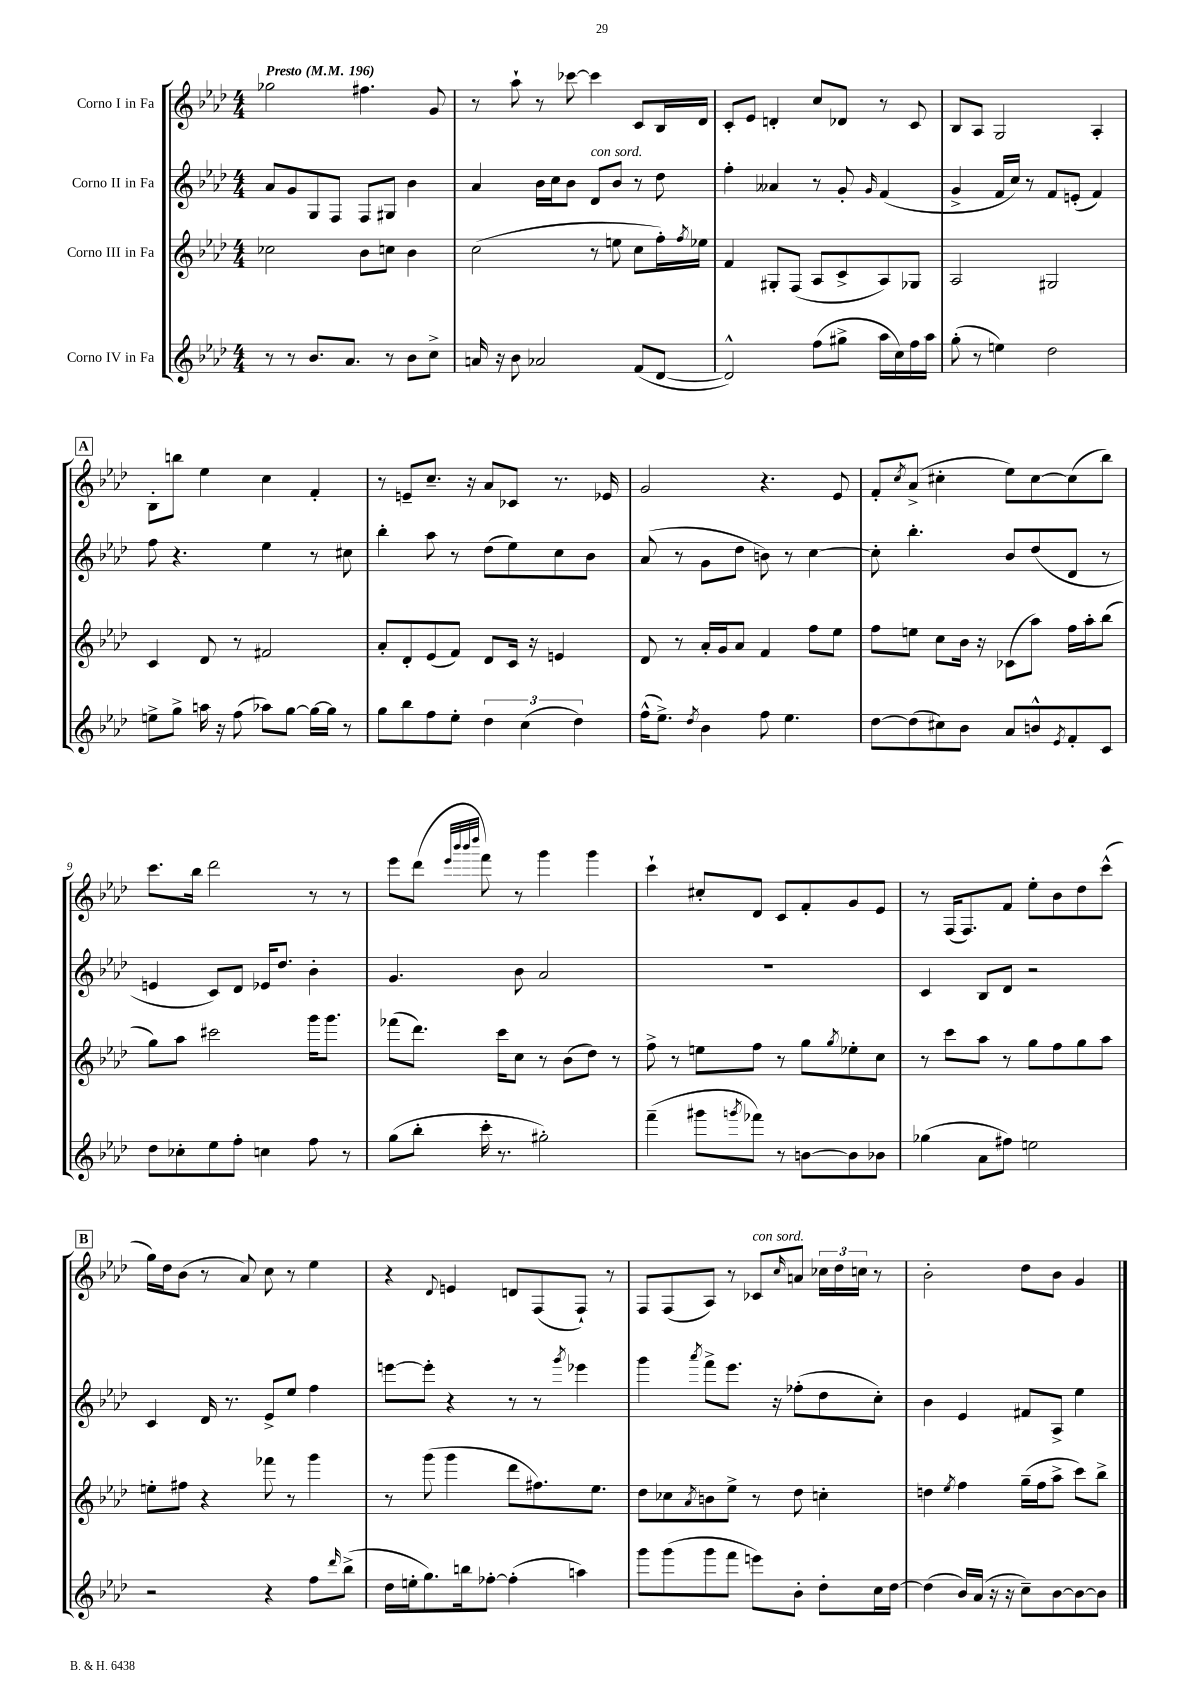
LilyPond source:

<<
\new StaffGroup <<
\new Staff = "s0" \with { instrumentName = "Corno I in Fa" } {
    \clef treble \key aes \major \numericTimeSignature \time 4/4 \tempo "Presto" 4 = 196
    ges''2 fis''4. g'8 |
    r8 aes''8-! r8 ces'''8~ ces'''4 c'8 bes16 des'16 |
    c'8-. ees'8 d'4-. c''8 des'8 r8 c'8 |
    bes8 aes8 g2 aes4-. |
    \mark \markup { \box "A" } bes8-. b''8 ees''4 c''4 f'4-. |
    r8 e'8-- c''8.-- r16 aes'8 ces'8 r8. ees'16 |
    g'2 r4. ees'8 |
    f'8-. \acciaccatura { c''8 } aes'8->( cis''4-. ees''8) cis''8~ cis''8( bes''8) |
    c'''8. bes''16 des'''2 r8 r8 |
    ees'''8 des'''8( \grace { ees'''32 bes'''32 bes'''32 des''''32 } f'''8) r8 g'''4 g'''4 |
    c'''4-! cis''8-. des'8 c'8 f'8-. g'8 ees'8 |
    r8 f16( f8.) f'8 ees''8-. bes'8 des''8 c'''8-^( |
    \mark \markup { \box "B" } g''16) des''16 bes'8( r8 aes'8) c''8 r8 ees''4 |
    r4 \appoggiatura { des'8 } e'4 d'8 f8( f8-!) r8 |
    f8 f8( aes8) r8 ces'8^\markup { \italic "con sord." } \grace { c''16 } a'8 \tuplet 3/2 { ces''16 des''16 c''16 } r8 |
    bes'2-. des''8 bes'8 g'4 \bar "|." |
}
\new Staff = "s1" \with { instrumentName = "Corno II in Fa" } {
    \clef treble \key aes \major \numericTimeSignature \time 4/4
    aes'8 g'8 g8 f8 f8 gis8 bes'4 |
    aes'4 bes'16 c''16 bes'8 des'8^\markup { \italic "con sord." } bes'8 r8 des''8 |
    f''4-. aeses'4 r8 g'8-. \grace { g'16 } f'4( |
    g'4-> f'16 c''16) r8 f'8 e'8-.( f'4) |
    \mark \markup { \box "A" } f''8 r4. ees''4 r8 cis''8 |
    bes''4-. aes''8 r8 des''8( ees''8) c''8 bes'8 |
    aes'8( r8 g'8 des''8 b'8) r8 c''4~ |
    c''8-. bes''4.-. bes'8 des''8( des'8 r8 |
    e'4 c'8) des'8 ees'16 des''8. bes'4-. |
    g'4. bes'8 aes'2 |
    R1 |
    c'4 bes8 des'8 r2 |
    \mark \markup { \box "B" } c'4 des'16 r8. ees'8-> ees''8 f''4 |
    e'''8~ e'''8-. r4 r8 r8 \acciaccatura { g'''8 } ees'''4 |
    g'''4 \acciaccatura { aes'''8 } f'''8-> ees'''8. r16 fes''8-.( des''8 c''8-.) |
    bes'4 ees'4 fis'8 aes8-> ees''4 \bar "|." |
}
\new Staff = "s2" \with { instrumentName = "Corno III in Fa" } {
    \clef treble \key aes \major \numericTimeSignature \time 4/4
    ces''2 bes'8 c''8 bes'4 |
    c''2( r8 e''8 c''8 f''16-.) \acciaccatura { f''8 } ees''16 |
    f'4 gis8-. f8( aes8 c'8-> aes8) ges8 |
    aes2 gis2 |
    \mark \markup { \box "A" } c'4 des'8 r8 fis'2 |
    aes'8-. des'8-. ees'8( f'8) des'8 c'16 r16 e'4 |
    des'8 r8 aes'16-. g'16 aes'8 f'4 f''8 ees''8 |
    f''8 e''8 c''8 bes'16 r16 ces'8( aes''8) f''16 aes''16-. bes''8( |
    g''8) aes''8 cis'''2 g'''16 g'''8. |
    fes'''8( des'''8.) c'''16 c''8 r8 bes'8( des''8) r8 |
    f''8-> r8 e''8 f''8 r8 g''8 \acciaccatura { g''8 } ees''8-. c''8 |
    r8 c'''8 aes''8 r8 g''8 f''8 g''8 aes''8 |
    \mark \markup { \box "B" } e''8-. fis''8 r4 fes'''8 r8 g'''4 |
    r8 g'''8( g'''4 des'''8 fis''8.) ees''8. |
    des''8 ces''8 \acciaccatura { aes'8 } b'8 ees''8-> r8 des''8 c''4-. |
    d''4 \acciaccatura { ees''8 } f''4 g''16--( f''16 aes''8-> c'''8) bes''8-> \bar "|." |
}
\new Staff = "s3" \with { instrumentName = "Corno IV in Fa" } {
    \clef treble \key aes \major \numericTimeSignature \time 4/4
    r8 r8 bes'8. aes'8. r8 bes'8 c''8-> |
    a'16 r16 bes'8 aes'2 f'8( des'8~ |
    des'2-^) f''8( gis''8-> aes''16 c''16) f''16 aes''16 |
    g''8-.( r8 e''4) des''2 |
    \mark \markup { \box "A" } e''8-> g''8-> a''16 r16 f''8( aes''8) g''8~ g''16~ g''16 r8 |
    g''8 bes''8 f''8 ees''8-. \tuplet 3/2 { des''4 c''4( des''4) } |
    f''16-^( ees''8.->) \acciaccatura { des''8 } bes'4 f''8 ees''4. |
    des''8~ des''8( cis''8) bes'8 aes'8 b'8-^ \acciaccatura { ees'8 } f'8-. c'8 |
    des''8 ces''8-. ees''8 f''8-. c''4 f''8 r8 |
    g''8( bes''8-. c'''16-. r8. gis''2-.) |
    f'''4--( gis'''8 \acciaccatura { g'''8 } fes'''8) r8 b'8~ b'8 bes'8 |
    ges''4( aes'8 fis''8) e''2 |
    \mark \markup { \box "B" } r2 r4 f''8 \grace { des'''16 } bes''8->( |
    des''16 e''16-. g''8.) b''16 fes''8~-. fes''4-.( a''4) |
    g'''8 g'''8( g'''8 f'''8 e'''8) bes'8-. des''8-. c''16 des''16~ |
    des''4( bes'16) aes'16( r16 r16 c''8--) bes'8~ bes'8~ bes'8 \bar "|." |
}
>>
>>
